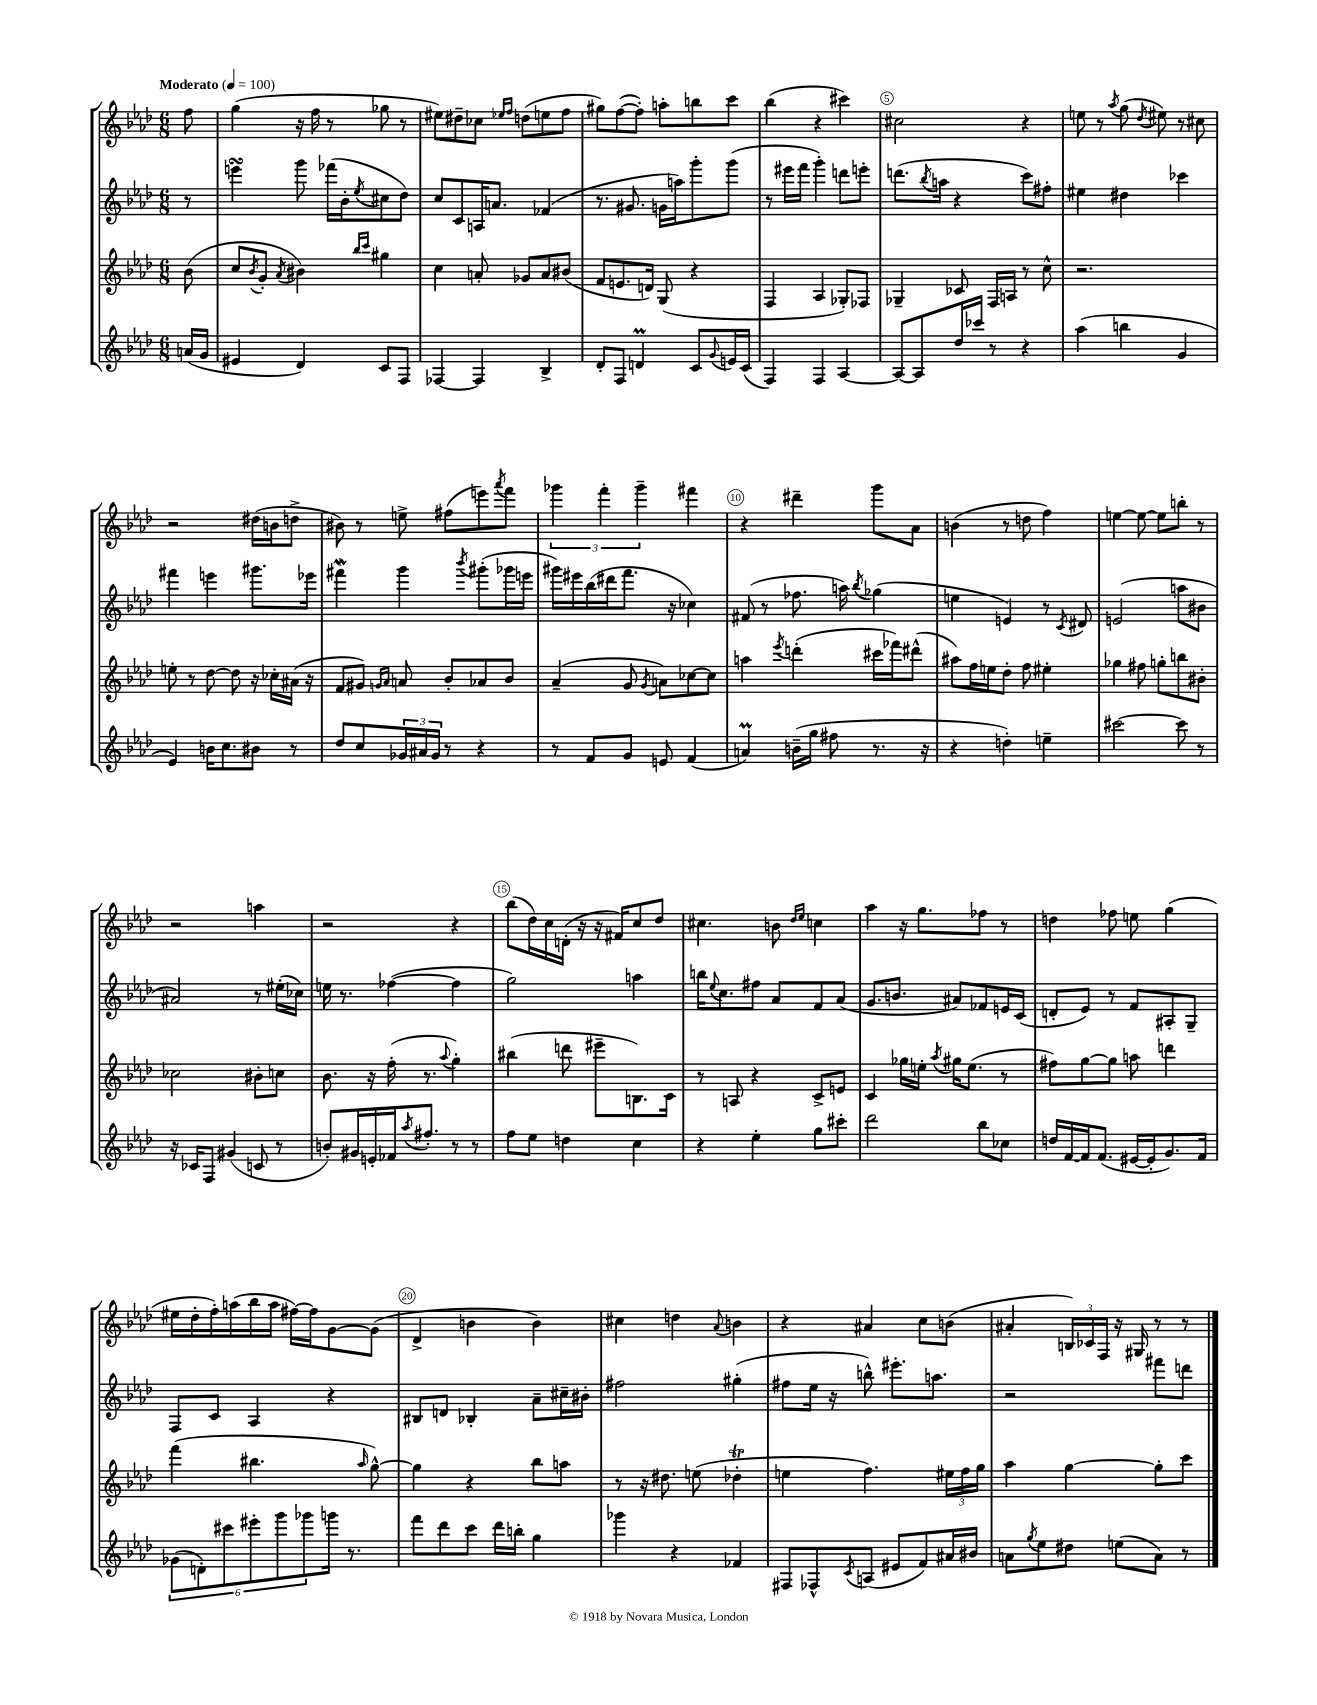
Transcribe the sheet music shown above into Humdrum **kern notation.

**kern	**kern	**kern	**kern
*part4	*part3	*part2	*part1
*staff4	*staff3	*staff2	*staff1
*clefG2	*clefG2	*clefG2	*clefG2
*k[b-e-a-d-]	*k[b-e-a-d-]	*k[b-e-a-d-]	*k[b-e-a-d-]
*M6/8	*M6/8	*M6/8	*M6/8
*MM100	*MM100	*MM100	*MM100
=	=	=	=
!	!	!	!LO:TX:a:B:t=Moderato
(16an/LL	(8b-\	8r	8ff\
16g/JJ	.	.	.
=1	=1	=1	=1
4e#X/	8cc/L	4eeensSsS\	(4gg\
.	8qb-/	.	.
.	8g'/J	.	.
.	8qa-/	.	.
4d-/)	4b#X\)	8ggg\	16r
.	.	.	16ff\
.	.	(16fff-X\LL	8r
.	.	16b-'\J	.
.	16qqbb-/LL	.	.
.	16qqccc/JJ	8qee-/	.
8c/L	4gg#X\	8cc#X\	8gg-X\
8F/J	.	8dd-\J)	8r
=2	=2	=2	=2
[4F-X/	4cc\	8cc/L	8ee#X\L)
.	.	8c/	8dd#X~\
4F-/]	8an'/	16An/K	8cc-X\J
.	.	8.an/J	.
.	.	.	16qqee-X/LL
.	.	.	16qqff/JJ
.	8g-X/L	.	(8ddn\L
4B-^/	8a/	(4f-X/	8een\
.	(8b#X/J	.	8ff\J
=3	=3	=3	=3
8d-'/L	8f/L	8.r	8gg#X\L)
8F/J	8.en/	.	([8ff\
.	.	8.g#X/	.
4dnm/	.	.	8ff'\J])
.	16dn/Jk)	.	.
.	(8G/	16gn\LL	8aan'\L
.	.	16aan\J)	.
8c/L	4r	8ggg'\	8bbn\
8qqg/	.	.	.
16en/L	.	(8ggg\J	8ccc\J
(16c/JJ	.	.	.
=4	=4	=4	=4
4F/)	4F/	8r	(4bb-\
.	.	16eee#X\LL	.
.	.	16fff\JJ	.
4F/	4A-/	4ggg'\)	4r
[4A-/	8G-X'/L)	8dddn\L	4ccc#X\)
.	8F-X/J	8eeen'\J	.
=5	=5	=5	=5
8A-/L_	4G-X~/	(8.dddn\L	2cc#X\
8A-/]	.	.	.
.	.	8qbb-/	.
.	.	16aan\Jk	.
16dd-/L	8c-X/	4r	.
16ccc-X/JJ	.	.	.
8r	16F/LL	.	.
.	16An/JJ	.	.
4r	8r	8ccc\L)	4r
.	8cc^^\	8ff#X'\J	.
=6	=6	=6	=6
(4aa-\	2.r	4ee#X\	8een\
.	.	.	8r
.	.	.	8qaa-/
4bbn\	.	4dd#X\	(8gg\
.	.	.	8qdd-/
.	.	.	8ee#X\)
4g/	.	4ccc-X\	8r
.	.	.	8cc#X\
!!LO:LB:g=z
=7	=7	=7	=7
4e-/)	8een'\	4fff#X\	2r
.	8r	.	.
16bn\KL	[8dd-\	4eeen\	.
8.cc\	.	.	.
.	8dd-\]	.	.
8b#X\J	16r	8.ggg#X\L	(16dd#X\LL
.	16cc-X'\LL	.	16bn\J
8r	(16a#X\JJ	.	8ddn^\J
.	16r	16eee-X\Jk	.
=8	=8	=8	=8
8dd-/L	8f/L	4fff#XW\	8b#X\)
8cc/	8g#X/J)	.	8r
.	16qqgn/LL	.	.
.	16qqa-/JJ	.	.
24g-X/L	8an/	4ggg\	8een^\
24a#X/	.	.	.
24g-/JJ	.	.	.
8r	8b-'/L	.	(8ff#X\L
.	.	8qbbb-/	.
4r	8a-X/	(8ggg#X'\L	8eeen\)
.	.	.	8qaaa-/
.	8b-/J	16ggg-X\L	8fff\J
.	.	16eeen\JJ	.
=9	=9	=9	=9
8r	(4a-~/	16ggg#X\LL)	6ggg-X\
.	.	16eee#X\	.
8f/L	.	(16bb-\	.
.	.	.	6fff'\
.	.	16ddd#X\J	.
8g/J	8g/	8.fff\J	.
.	.	.	6ggg-~\
.	8qg/	.	.
8en/	8an\L)	.	.
.	.	16r	.
(4f/	[8cc-X\	4cc-X\)	4fff#X\
.	8cc-\J]	.	.
=10	=10	=10	=10
4anm/)	4aan\	(8f#X/	4r
.	.	8r	.
.	8qeee-/	.	.
(16bn~\LL	(4dddn'\	8.ff-X\	4ddd#X~\
16gg\JJ	.	.	.
8ff#X\	.	.	.
.	.	16aan\)	.
.	.	8qbb-/	.
8.r	16ccc#X\LL	(4gg-X\	8ggg\L
.	16fff-X\J)	.	.
.	(8ddd#X^^\J	.	8a-\J
16r	.	.	.
=11	=11	=11	=11
4r	8aa#X\L)	4een\	(4bn\
.	16ff\L	.	.
.	16een\J	.	.
4ddn'\)	8dd-'\J	4en/)	8r
.	8ff\	.	8ddn\
4een~\	4ee#X'\	8r	4ff\)
.	.	8qc/	.
.	.	8d#X/	.
=12	=12	=12	=12
[2ccc#X\	4gg-X\	(2en/	[4een\
.	8ff#X\	.	8ee\_
.	8ggn'\L	.	8ee\L]
8ccc#\]	8bbn\	8aan\L	8bbn'\J
8r	8b#X'\J	8b#X\J	8r
!!LO:LB:g=z
=13	=13	=13	=13
16r	2cc-X\	2a#X/)	2r
16c-X/KL	.	.	.
8F/J	.	.	.
(4g#X/	.	.	.
8cn/	8b#X'\L	8r	4aan\
8r	8ccn\J	(16ee#X'\LL	.
.	.	16cc-X\JJ)	.
=14	=14	=14	=14
8bn'/L)	8.b-\	16een\	2r
.	.	8.r	.
16g#X/L	.	.	.
16en'/	16r	.	.
16f-X/J	(16ff'\	([4ff-X\	.
8qaa-/	.	.	.
8.ff#X'/J	8.r	.	.
.	8qqaa-/	.	.
8r	4gg'\)	4ff-\]	4r
8r	.	.	.
=15	=15	=15	=15
8ff\L	(4bb#X\	2gg\)	(8bb-\L
8ee-\J	.	.	16dd-\L)
.	.	.	16cc\
4ddn\	8dddn\	.	(16dn'\JJ
.	.	.	16r
.	8eee#X~\L	.	16r
.	.	.	16f#X/KL)
4cc\	8.Bn\)	4aan\	8cc/
.	.	.	8dd-/J
.	16c\Jk	.	.
=16	=16	=16	=16
4r	8r	16bbn\KL	4.cc#X\
.	.	8qqee-/	.
.	.	8.cc\	.
.	8An/	.	.
4ee-'\	4r	8ff#X\J	.
.	.	8a-/L	8bn\
.	.	.	16qqdd-/LL
.	.	.	16qqee-/JJ
8gg\L	8c^/L	8f/	4ccn\
8ccc#X'\J	8en/J	(8a-/J	.
=17	=17	=17	=17
2ddd-\	4c/	8.g/L	4aa-\
.	.	8.bn/J	.
.	16gg-X\LL	.	16r
.	16een'\JJ	.	8.gg\L
.	8qaa-/	.	.
.	16gg#X\KL	8a#X/L)	.
.	(8.ee\J	.	.
8bb-\L	.	8f-X/	8ff-X\J
8cc-X\J	8r	16en/L	8r
.	.	(16c/JJ	.
=18	=18	=18	=18
16ddn/LL	8ff#X\L)	8dn'/L	4ddn\
[16f/	.	.	.
16f/J]	[8gg\	8e-/J)	.
(8.f/J	.	.	.
.	8gg\J]	8r	8ff-X\
[16e#X/LL	8aan\	8f/L	8een\
16e#'/J]	.	.	.
8.g/)	4dddn\	8A#X'/	(4gg\
.	.	8G~/J	.
16f/Jk	.	.	.
!!LO:LB:g=z
=19	=19	=19	=19
(12g-X\L	(4fff\	8F/L	16ee#X\LL
.	.	.	16dd-'\
12dn'\)	.	.	.
.	.	8c/J	16ff'\)
12ccc#X\	.	.	.
.	.	.	(16aan\
12eee#X'\	4.bb#X\	4A-/	16bb-\
.	.	.	16aa\JJ
12ggg\	.	.	.
.	.	.	[16ff#X\LL)
12ggg-X\	.	.	.
.	.	.	16ff#\J]
16gggn\Jk	.	4r	[8g\
8.r	.	.	.
.	16qqaa-/	.	.
.	[8gg^^\)	.	(8g\J]
=20	=20	=20	=20
8fff\L	4gg\]	8B#X/L	4d-^/
8ddd-\	.	8dn/J	.
8ccc\J	4r	4B-X'/	4bn\
16ddd-\LL	.	.	.
16bbn'\JJ	.	.	.
4gg\	8bb-\L	8a-~\L	4b\)
.	8aan\J	16cc#X~\L	.
.	.	16b#X'\JJ	.
=21	=21	=21	=21
4ggg-X\	8r	2ff#X\	4cc#X\
.	16r	.	.
.	8.dd#X\	.	.
4r	.	.	4ddn\
.	(8een\	.	.
.	.	.	8qqa-/
4f-X/	4dd-XT'\	(4gg#X'\	4bn\
=22	=22	=22	=22
8F#X/L	4een\	8ff#X\L	4r
8F-X^^/	.	16ee-\Jk	.
.	.	16r	.
8qc/	.	.	.
(8An/J	4.ff\)	8bbn^^\)	4a#X/
8e#X/L	.	8.eee#X'\L	.
8f/)	.	.	8cc\L
.	.	8.aan\J	.
16a#X/L	24ee#X\LL	.	(8bn\J
.	24ff\	.	.
16b#X/JJ	.	.	.
.	24gg\JJ	.	.
=23	=23	=23	=23
8an\L	4aa-\	2r	4a#X'/
8qgg/	.	.	.
8ee-\	.	.	.
8dd#X\J	[4gg\	.	24Bn/LL)
.	.	.	24c-X/
.	.	.	24F/JJ
(8een\L	.	.	16r
.	.	.	16G#X/
8a\J)	8gg'\L]	8fff#X\L	8r
8r	8ccc\J	8dddn\J	8r
==	==	==	==
*-	*-	*-	*-
